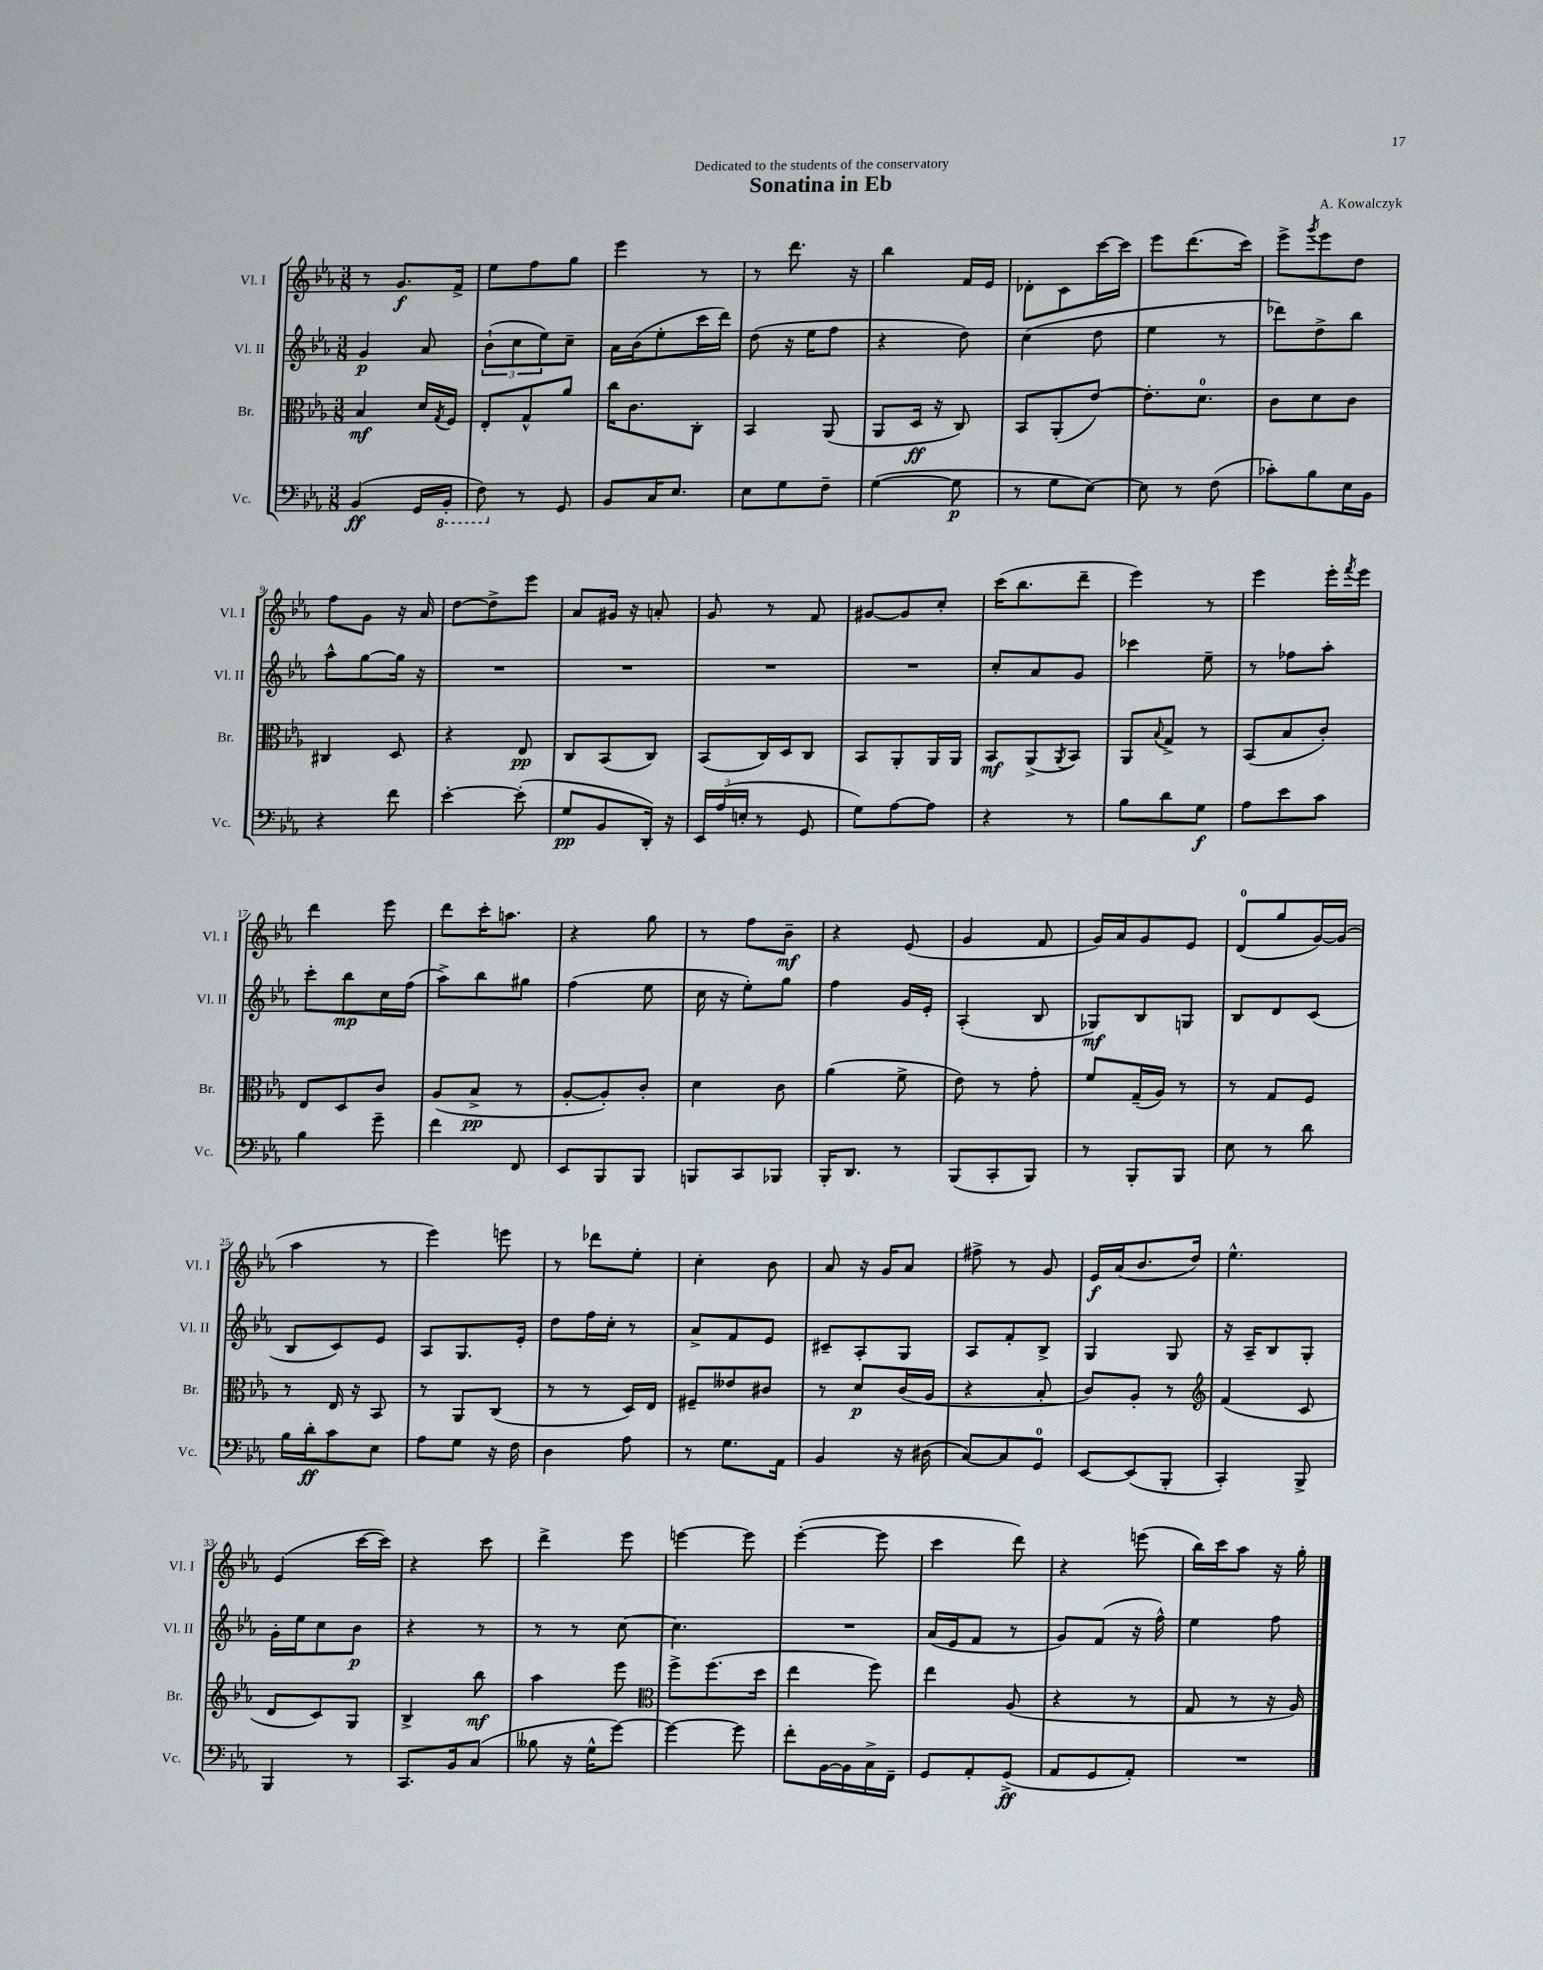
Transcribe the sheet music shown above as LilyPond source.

\header { title = "Sonatina in Eb" composer = "A. Kowalczyk" dedication = "Dedicated to the students of the conservatory" }
<<
\new StaffGroup <<
\new Staff = "s0" \with { instrumentName = "Vl. I" shortInstrumentName = "Vl. I" } {
    \clef treble \key ees \major \numericTimeSignature \time 3/8
    r8 g'8.\f f'16-> |
    ees''8 f''8 g''8 |
    ees'''4 r8 |
    r8 d'''8. r16 |
    bes''4 f'16 ees'16 |
    des'8-. c'8 c'''16~ c'''16 |
    ees'''8 d'''8.( c'''16) |
    ees'''8-> \acciaccatura { g'''8 } ees'''8 d''8 |
    f''8 g'8 r16 aes'16 |
    d''8~ d''8-> ees'''8 |
    aes'8 gis'16 r16 a'8-. |
    g'8 r8 f'8 |
    gis'8~ gis'8 c''8-. |
    c'''16( bes''8. d'''8-- |
    ees'''4) r8 |
    ees'''4 ees'''16-. \acciaccatura { f'''8 } ees'''16 |
    d'''4 ees'''8 |
    d'''8 c'''16-. a''8. |
    r4 g''8 |
    r8 f''8 bes'8--\mf |
    r4 ees'8( |
    g'4 f'8 |
    g'16) aes'16 g'8 ees'8 |
    d'8-0( g''8 g'16~) g'16( |
    aes''4 r8 |
    ees'''4) e'''8 |
    r8 des'''8 ees''8-. |
    c''4-. bes'8 |
    aes'8 r16 g'16 aes'8 |
    fis''8-> r8 g'8 |
    ees'16\f aes'16( bes'8. d''16) |
    ees''4.-^ |
    ees'4( c'''16~ c'''16) |
    r4 c'''8 |
    d'''4-> ees'''8 |
    e'''4~ e'''8 |
    ees'''4~-.( ees'''8 |
    c'''4 d'''8) |
    r4 e'''8( |
    bes''16) c'''16 aes''8 r16 g''16-. \bar "|." |
}
\new Staff = "s1" \with { instrumentName = "Vl. II" shortInstrumentName = "Vl. II" } {
    \clef treble \key ees \major \numericTimeSignature \time 3/8
    g'4\p aes'8 |
    \tuplet 3/2 { bes'8-!( c''8 ees''8) } c''8-- |
    aes'16 bes'16( ees''8-. c'''16 d'''16) |
    d''8( r16 ees''16 f''8 |
    r4 d''8) |
    c''4( d''8 |
    ees''4 r8 |
    des'''8) d''8-> bes''8 |
    aes''8-^ g''8~ g''16 r16 |
    R4. |
    R4. |
    R4. |
    R4. |
    c''8-. aes'8 g'8 |
    ces'''4 ees''8-- |
    r8 fes''8 aes''8-. |
    c'''8-. bes''8\mp c''16 f''16( |
    aes''8->) bes''8 gis''8 |
    f''4( ees''8 |
    c''16 r16 ees''8-.) g''8 |
    f''4 g'16 ees'16-. |
    aes4-.( bes8 |
    ges8\mf) bes8 g8 |
    bes8 d'8 c'8( |
    bes8 c'8) ees'8 |
    aes8 g8. ees'16-. |
    d''8 f''16 c''16-. r8 |
    aes'8-> f'8 ees'8 |
    cis'8-- aes8-. g8 |
    aes8 f'8-. bes8-> |
    g4 g8 |
    r16 aes16-- bes8 g8-. |
    g'16-. ees''16 c''8 bes'8\p |
    r4 r8 |
    r8 r8 c''8~ |
    c''4. |
    R4. |
    aes'16( ees'16 f'8 r8 |
    g'8) f'8( r16 f''16-^) |
    ees''4 f''8 \bar "|." |
}
\new Staff = "s2" \with { instrumentName = "Br." shortInstrumentName = "Br." } {
    \clef alto \key ees \major \numericTimeSignature \time 3/8
    bes4\mf d'16 \acciaccatura { g8 } f16 |
    ees8-. g8-^ aes'8 |
    c''16 c'8. c8-. |
    bes,4 aes,8( |
    aes,8 d16\ff r16 c8) |
    bes,8 aes,8-.( ees'8~) |
    ees'8.-. d'8.-0 |
    c'8 d'8 c'8 |
    cis4 d8 |
    r4 ees8\pp |
    c8 bes,8( c8) |
    bes,8( c16) d16 c8 |
    bes,8 aes,8-. aes,16 aes,16 |
    bes,8\mf aes,8->( \acciaccatura { aes,8 } bes,8) |
    aes,8 \appoggiatura { bes8 } g8-> r8 |
    bes,8( bes8 c'8-.) |
    ees8 d8 c'8 |
    aes8( bes8->\pp r8 |
    aes8~-. aes8-.) c'8-. |
    d'4 c'8 |
    aes'4( f'8-> |
    ees'8) r8 g'8-. |
    f'8 g16--( aes16) r8 |
    r8 g8 f8 |
    r8 ees16 r16 bes,8 |
    r8 aes,8 c8( |
    r8 r8 d16) ees16 |
    fis8-- eeses'8 cis'8 |
    r8 d'8\p c'16( aes16 |
    r4 bes8-. |
    c'8) aes8-. r8 |
    \clef treble f'4( c'8 |
    d'8 c'8) g8 |
    bes4-> bes''8\mf |
    aes''4 ees'''8 |
    \clef alto f''8-> f''8.( d''16 |
    ees''4 f''8) |
    ees''4 aes8( |
    r4 r8 |
    g8 r8 r16 aes16) \bar "|." |
}
\new Staff = "s3" \with { instrumentName = "Vc." shortInstrumentName = "Vc." } {
    \clef bass \key ees \major \numericTimeSignature \time 3/8
    bes,4\ff( g,16 \ottava #-1 bes,,16-. |
    f,8) \ottava #0 r8 g,8 |
    bes,8 c16 ees8. |
    ees8 g8 f8-- |
    g4~( g8\p |
    r8 g8 ees8~) |
    ees8 r8 f8( |
    ces'8-.) bes8 ees16 bes,16 |
    r4 f'8 |
    ees'4~-. ees'8-.( |
    g8\pp bes,8 d,16-.) r16 |
    \tuplet 3/2 { ees,16 aes16( e16-. } r8 g,8 |
    g8) aes8~ aes8 |
    r4 r8 |
    bes8 d'8 g8\f |
    aes8 ees'8 c'8 |
    bes4 g'8-- |
    f'4 f,8 |
    ees,8 bes,,8 bes,,8 |
    b,,8 c,8 bes,,8 |
    bes,,16-. d,8. r8 |
    bes,,8( c,8-. bes,,8) |
    r8 bes,,8-. bes,,8 |
    ees8 r8 d'8 |
    bes16 d'16-.\ff c'8 ees8 |
    aes8 g8 r16 f16 |
    d4 aes8 |
    r8 g8. aes,16 |
    bes,4 r16 dis16( |
    c8~) c8 g,8-0 |
    ees,8~ ees,8( bes,,8-. |
    c,4-.) bes,,8-> |
    bes,,4 r8 |
    c,8. bes,16 c8( |
    beses8 r16 g16-^ g'8~) |
    g'4~ g'8 |
    f'8-. bes,16~ bes,16 c16-> f,16-- |
    g,8 aes,8-. g,8->\ff( |
    aes,8 g,8 aes,8-.) |
    R4. \bar "|." |
}
>>
>>
